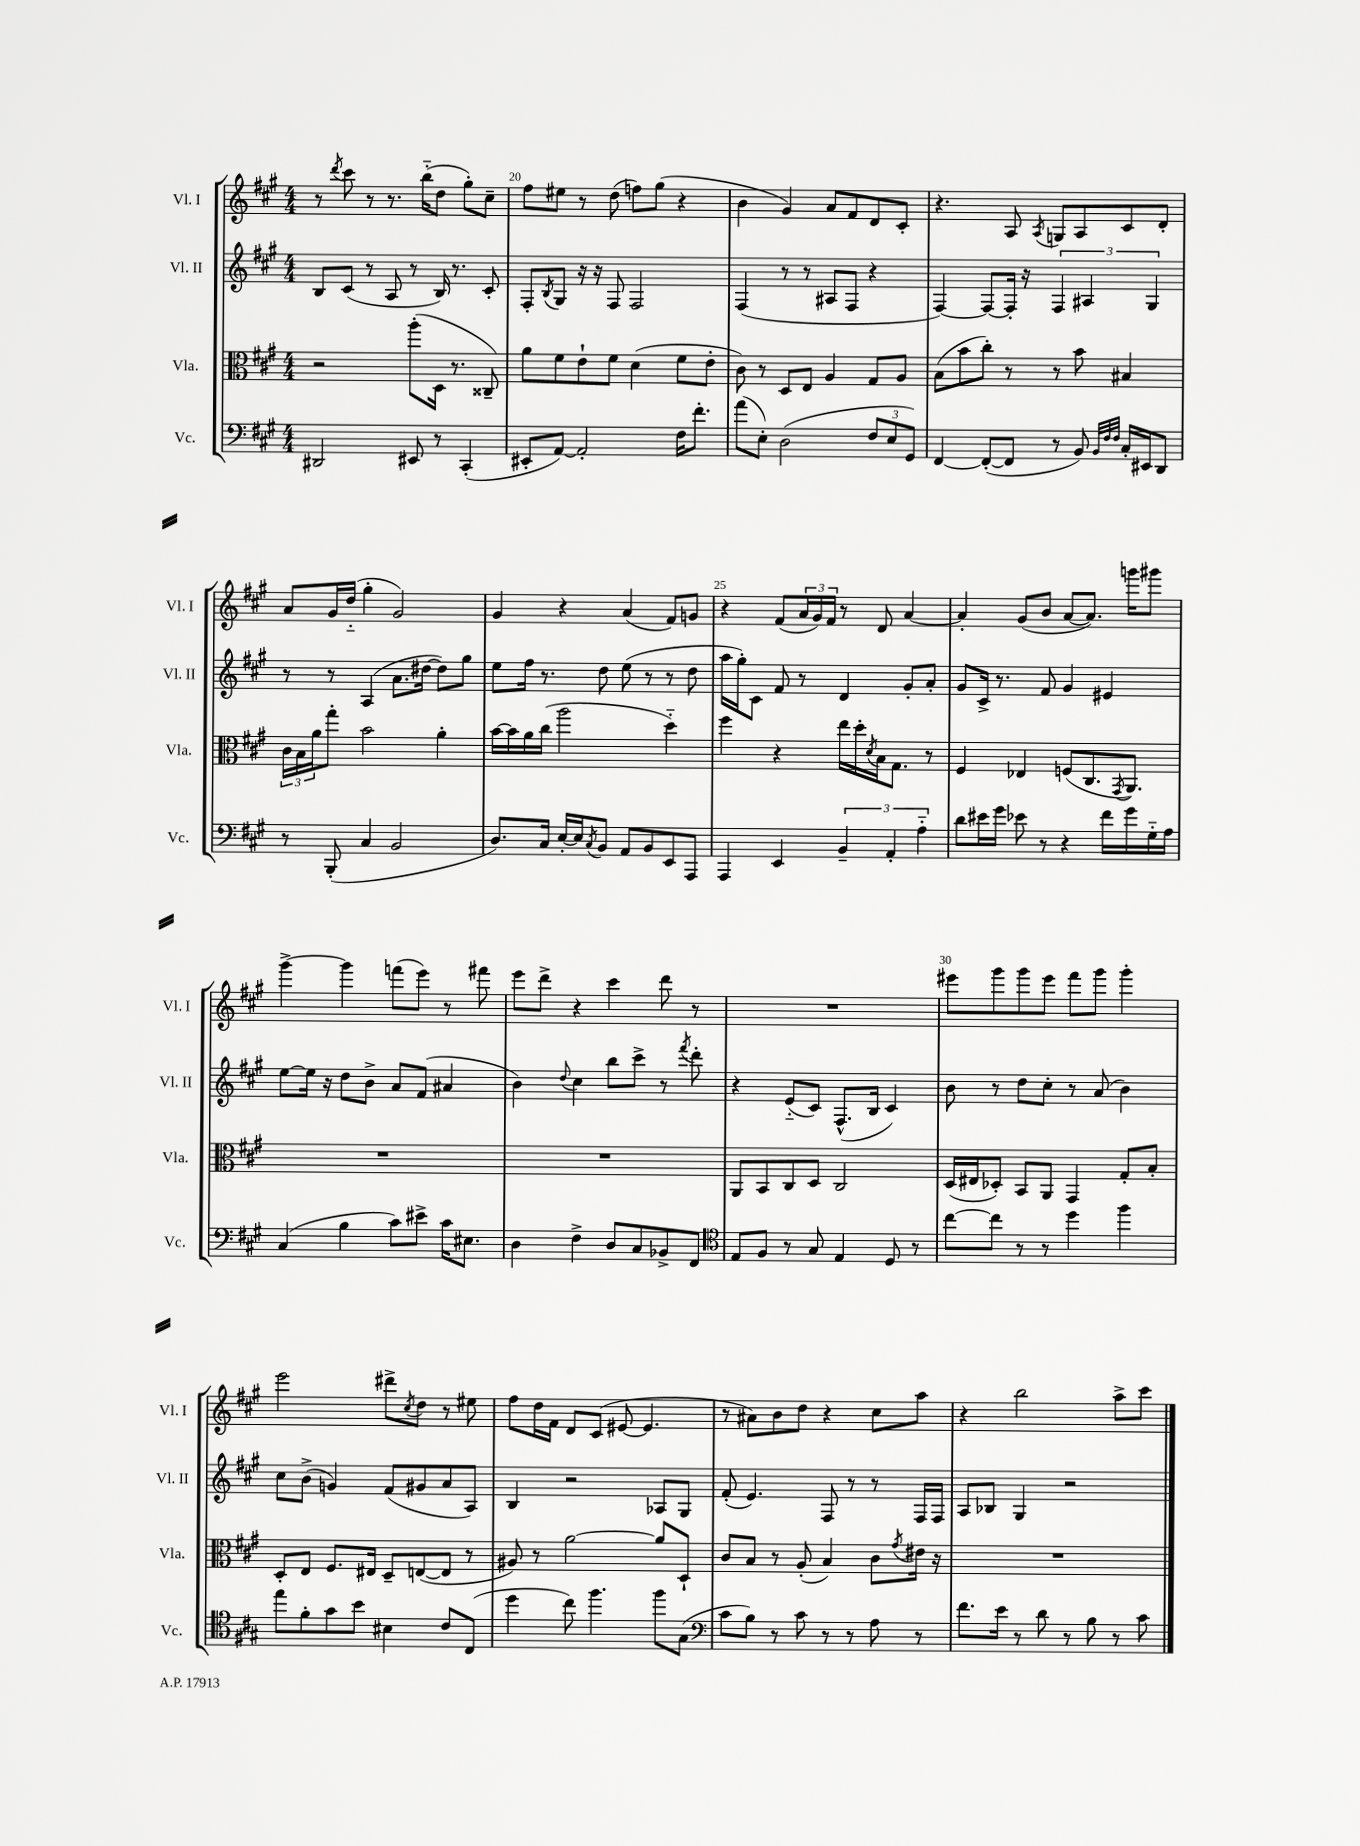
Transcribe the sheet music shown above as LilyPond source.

<<
\new StaffGroup <<
\new Staff = "s0" \with { instrumentName = "Vl. I" shortInstrumentName = "Vl. I" } {
    \clef treble \key a \major \numericTimeSignature \time 4/4
    r8 \acciaccatura { d'''8 } cis'''8 r8 r8. b''16-_( d''8 gis''8-.) cis''8-- |
    fis''8 eis''8 r8 d''8( f''8) gis''8( r4 |
    b'4 gis'4) a'8 fis'8 d'8 cis'8-. |
    r4. a8 \acciaccatura { a8 } g8 a8 cis'8 d'8-. |
    a'8 gis'16 d''16-_( gis''4-. gis'2) |
    gis'4 r4 a'4( fis'8) g'8 |
    r4 fis'8( \tuplet 3/2 { a'16 gis'16) fis'16 } r8 d'8 a'4~ |
    a'4-. gis'8( b'8 a'8~ a'8.) g'''16 gis'''8 |
    gis'''4~-> gis'''4 f'''8( e'''8) r8 fis'''8 |
    e'''8 d'''8-> r4 cis'''4 d'''8 r8 |
    R1 |
    eis'''8 gis'''8 gis'''8 eis'''8 fis'''8 gis'''8 gis'''4-. |
    e'''2 dis'''8-> \acciaccatura { cis''8 } d''8 r8 eis''8 |
    fis''8 d''16 fis'16 d'8 cis'8( eis'8~ eis'4. |
    r8 ais'8) b'8 d''8 r4 cis''8 a''8 |
    r4 b''2 a''8-> cis'''8 \bar "|." |
}
\new Staff = "s1" \with { instrumentName = "Vl. II" shortInstrumentName = "Vl. II" } {
    \clef treble \key a \major \numericTimeSignature \time 4/4
    b8 cis'8( r8 a8 r8 b16) r8. cis'8-. |
    fis8-. \acciaccatura { b8 } gis8 r16 r16 fis8 fis2 |
    fis4( r8 r8 ais8 fis8 r4 |
    fis4~) fis8~ fis16-. r16 \tuplet 3/2 { fis4 ais4 gis4 } |
    r8 r8 a4( a'8. dis''16~ dis''8) gis''8 |
    e''8 fis''16 r8. d''8 e''8( r8 r8 d''8 |
    a''16 gis''16-.) cis'8 fis'8 r8 d'4 gis'8-. a'8-. |
    gis'8 cis'16-> r8. fis'8 gis'4 eis'4 |
    e''8~ e''16 r16 d''8 b'8-> a'8 fis'8( ais'4 |
    b'4) \appoggiatura { d''8 } cis''4 b''8 cis'''8-> r8 \acciaccatura { fis'''8 } d'''8-. |
    r4 e'8-_( cis'8) fis8.-^( b16 cis'4) |
    b'8 r8 d''8 cis''8-. r8 a'8( b'4) |
    cis''8 b'8->( g'4) fis'8( gis'8 a'8 a8) |
    b4 r2 aes8 gis8 |
    fis'8-.( e'4.) fis8 r8 r8 fis16 fis16 |
    a8 bes8 gis4 r2 \bar "|." |
}
\new Staff = "s2" \with { instrumentName = "Vla." shortInstrumentName = "Vla." } {
    \clef alto \key a \major \numericTimeSignature \time 4/4
    r2 a''8-.( d16 r8. cisis8--) |
    a'8 fis'8 e'8-! fis'8 d'4( fis'8 e'8-. |
    cis'8) r8 d8 e8 a4 gis8 a8 |
    b8( b'8 cis''8-.) r8 r8 b'8 bis4 |
    \tuplet 3/2 { cis'16 b16 a'16 } gis''8-. b'2 a'4-. |
    b'16~ b'16 a'16 cis''16( a''2 d''4-_) |
    fis''4 r4 e''16 d''16-. \acciaccatura { d'8 } b16 gis8. r8 |
    fis4 ees4 f8( cis8. \acciaccatura { gis,8 } a,8.) |
    R1 |
    R1 |
    a,8 b,8 cis8 d8 cis2 |
    d16( eis16 des8-.) b,8 a,8 gis,4 gis8-. b8-. |
    d8-. e8 fis8. eis16 d8-- e8~( e8 r8 |
    ais8) r8 a'2~ a'8 d8-! |
    cis'8 b8 r8 a8-.( b4) cis'8 \acciaccatura { gis'8 } eis'16 r16 |
    R1 \bar "|." |
}
\new Staff = "s3" \with { instrumentName = "Vc." shortInstrumentName = "Vc." } {
    \clef bass \key a \major \numericTimeSignature \time 4/4
    dis,2 eis,8 r8 cis,4-.( |
    eis,8-. a,8~) a,2-. fis16 fis'8.-. |
    a'8( e8-.) d2( \tuplet 3/2 { fis8 e8 gis,8) } |
    fis,4~ fis,8~-.( fis,8 r8 b,8) \grace { b,32 fis32 fis32 } cis16-. eis,16 d,8 |
    r8 b,,8-.( cis4 b,2 |
    d8.) cis16 e16~-. e16 \acciaccatura { cis8 } b,8 a,8 b,8 e,8 a,,8 |
    a,,4 e,4 \tuplet 3/2 { b,4-- a,4-. a4-_ } |
    d'8 eis'16 gis'16 ees'8 r8 r4 fis'16 gis'16 gis16-_ a16 |
    cis4( b4 cis'8) eis'8-> cis'16 eis8. |
    d4 fis4-> d8 cis8 bes,8-> fis,8 |
    \clef tenor e8 fis8 r8 gis8 e4 d8 r8 |
    cis''8~ cis''8 r8 r8 d''4 fis''4 |
    e''8 fis'8-. gis'8 b'8 bis4 cis'8 cis8( |
    d''4 cis''8) fis''4. fis''8 gis8( |
    \clef bass cis'8 b8) r8 cis'8 r8 r8 a8 r8 |
    fis'8. e'16 r8 d'8 r8 b8 r8 cis'8 \bar "|." |
}
>>
>>
\layout { \context { \Score currentBarNumber = #19 \override BarNumber.break-visibility = ##(#f #t #t) barNumberVisibility = #(every-nth-bar-number-visible 5) } }
